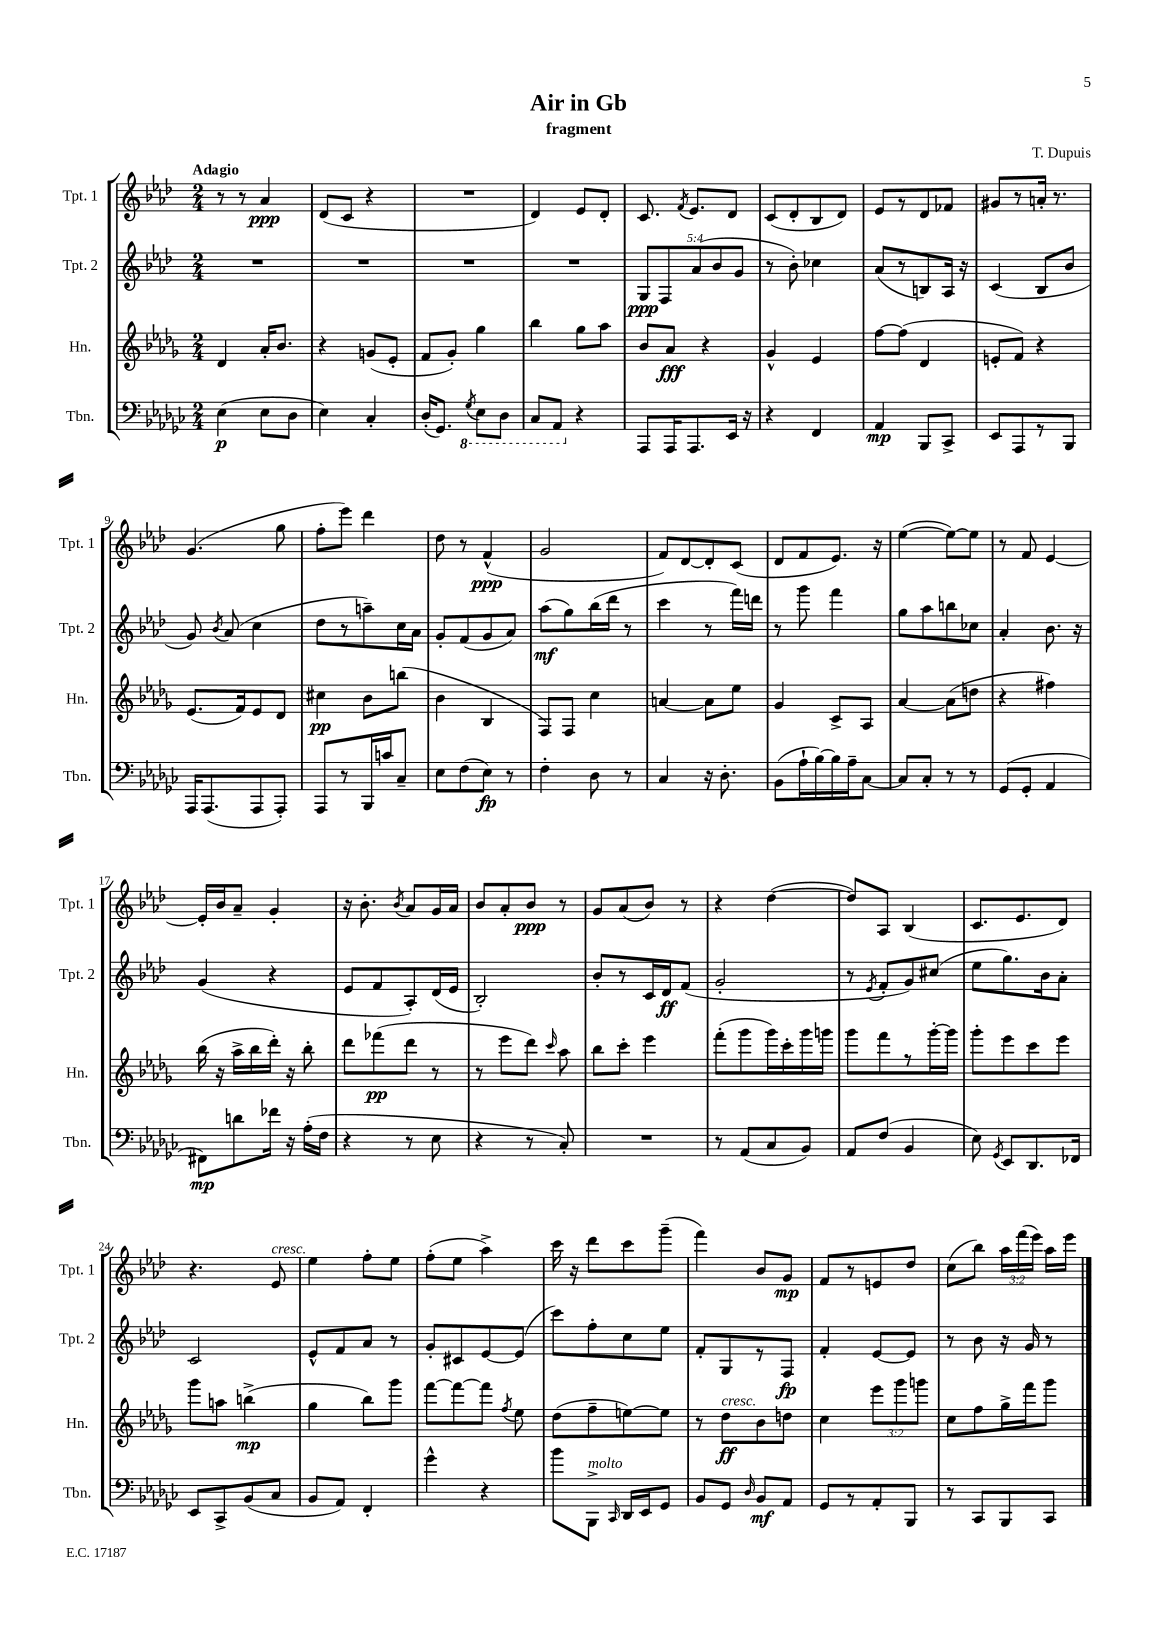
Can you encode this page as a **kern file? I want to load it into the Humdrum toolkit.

**kern	**kern	**kern	**kern
*staff4	*staff3	*staff2	*staff1
*clefF4	*clefG2	*clefG2	*clefG2
*k[b-e-a-d-g-c-]	*k[b-e-a-d-g-]	*k[b-e-a-d-]	*k[b-e-a-d-]
*M2/4	*M2/4	*M2/4	*M2/4
(4E-	4d-	2r	8r
.	.	.	8r
8E-	16a-'	.	4a-
.	8.b-	.	.
8D-	.	.	.
=	=	=	=
4E-)	4r	2r	(8d-
.	.	.	8c
4C-'	(8g	.	4r
.	8e-'	.	.
=	=	=	=
(16D-'	8f	2r	2r
8.GG-)	.	.	.
.	8g-')	.	.
8qGG-	.	.	.
8EE-	4gg-	.	.
8DD-	.	.	.
=	=	=	=
8CC-	4bb-	2r	4d-)
8AAA-	.	.	.
4r	8gg-	.	8e-
.	8aa-	.	8d-'
=	=	=	=
8AAA-	8b-	10G	8.c
.	.	10F	.
16AAA-	8a-	.	.
.	.	.	8qf
8.AAA-	.	.	8.e-
.	.	(10a-	.
.	4r	.	.
.	.	10b-	.
16EE-	.	.	8d-
.	.	10g	.
16r	.	.	.
=	=	=	=
4r	4g-^^	8r	(8c
.	.	8b-')	8d-'
4FF	4e-	4cc-	8B-
.	.	.	8d-)
=	=	=	=
4AA-	[8ff	(8a-	8e-
.	(8ff]	8r	8r
8BBB-	4d-	8B)	8d-
8CC-^	.	16A-	8f-
.	.	16r	.
=	=	=	=
8EE-	8e'	(4c	8g#
8AAA-	8f)	.	8r
8r	4r	8B-	16a'
.	.	.	8.r
8BBB-	.	8b-	.
=	=	=	=
16AAA-	(8.e-	8g)	(4.g
(8.AAA-	.	.	.
.	.	8qb-	.
.	.	(8a-	.
.	16f)	.	.
8AAA-	8e-	4cc	.
8AAA-')	8d-	.	8gg
=	=	=	=
8AAA-	4cc#	8dd-	8ff'
8r	.	8r	8eee-)
16BBB-	8b-	8aa~)	4ddd-
16c	.	.	.
8C-~	(8bb	16cc	.
.	.	16a-	.
=	=	=	=
8E-	4b-	8g'	8dd-
(8F	.	(8f	8r
8E-)	4B-	8g	(4f^^
8r	.	8a-)	.
=	=	=	=
4F'	8F)	(8aa-	2g
.	8F	8gg)	.
8D-	4cc	(16bb-	.
.	.	16ddd-	.
8r	.	8r	.
=	=	=	=
4C-	[4a	4ccc	8f)
.	.	.	[8d-
16r	8a]	8r	8d-']
8.D-'	.	.	.
.	8ee-	16fff)	(8c
.	.	16ddd	.
=	=	=	=
(8BB-	4g-	8r	8d-
16A-`	.	8ggg	8f
[16B-)	.	.	.
16B-]	8c^	4fff	8.e-)
16A-~	.	.	.
[8C-	8A-	.	.
.	.	.	16r
=	=	=	=
8C-]	[4a-	8gg	([4ee-
8C-'	.	8aa-	.
8r	(8a-]	8bb	8ee-_)
8r	8dd	8cc-	8ee-]
=	=	=	=
(8GG-	4r	4a-'	8r
8GG-'	.	.	8f
4AA-	4ff#)	8.b-	[4e-
.	.	16r	.
=	=	=	=
8FF#)	(16bb-	(4g	16e-']
.	16r	.	16b-
8d	16aa-^	.	8a-~
.	16bb-	.	.
16f-	16ddd-')	4r	4g'
16r	16r	.	.
(16A-'	8bb-'	.	.
16F	.	.	.
=	=	=	=
4r	8ddd-	8e-	16r
.	.	.	8.b-'
.	(8fff-	8f	.
.	.	.	8qb-
8r	8ddd-	8A-')	8a-
8E-	8r	(16d-	16g
.	.	16e-	16a-
=	=	=	=
4r	8r	2B-')	8b-
.	8eee-	.	8a-'
8r	8ddd-)	.	8b-
.	16qqccc	.	.
8C-')	8aa-	.	8r
=	=	=	=
2r	8bb-	8b-'	8g
.	8ccc'	8r	(8a-
.	4eee-	16c	8b-)
.	.	16d-	.
.	.	(8f	8r
=	=	=	=
8r	(8fff'	2g'	4r
(8AA-	8ggg-	.	.
8C-	16ggg-)	.	([4dd-
.	16ccc'	.	.
8BB-)	16ggg-	.	.
.	16ggg	.	.
=	=	=	=
8AA-	8ggg-	8r	8dd-])
.	.	8qe-	.
(8F	8fff	8f'	8A-
4BB-	8r	8g)	(4B-
.	[16ggg-'	(8cc#	.
.	16ggg-]	.	.
=	=	=	=
8E-)	8ggg-'	8ee-	8.c
8qGG-	.	.	.
8EE-	8eee-	8.gg)	.
.	.	.	8.e-
8.DD-	8ccc	.	.
.	.	16b-	.
.	8eee-	8a-'	8d-)
16FF-	.	.	.
=	=	=	=
8EE-	8ggg-	2c	4.r
8CC-^	8aa	.	.
(8BB-	(4bb^	.	.
8C-	.	.	8e-
=	=	=	=
8BB-	4gg-	8e-^^	4ee-
8AA-)	.	8f	.
4FF'	8bb-)	8a-	8ff'
.	8ggg-	8r	8ee-
=	=	=	=
4g-^^	[8fff	8g'	(8ff'
.	8fff_	8c#	8ee-
4r	8fff]	[8e-	4aa-^)
.	8qff	.	.
.	8ee-	(8e-]	.
=	=	=	=
8b-	(8dd-	8ccc)	16ccc
.	.	.	16r
8BBB-^	8ff~	8ff'	8ddd-
16qqCC-	.	.	.
16DD-	[8ee)	8cc	8ccc
16EE-	.	.	.
8GG-	8ee]	8ee-	(8ggg~
=	=	=	=
8BB-	8r	8f'	4fff)
8GG-	8dd-	8G	.
16qqD-	.	.	.
8BB-	8b-	8r	8b-
8AA-	8dd	8F	8g
=	=	=	=
8GG-	4cc	4f'	8f
8r	.	.	8r
8AA-'	12eee-	[8e-	8e
.	12ggg-	.	.
8BBB-	.	8e-]	8dd-
.	12ggg	.	.
=	=	=	=
8r	8cc	8r	(8cc
8CC-	8ff	8b-	8bb-)
8BBB-	16gg-^	16r	24aa-
.	.	.	(24fff
.	16fff	16g	.
.	.	.	24eee-)
8CC-	8ggg-	8r	16aa-
.	.	.	16eee-
==	==	==	==
*-	*-	*-	*-
